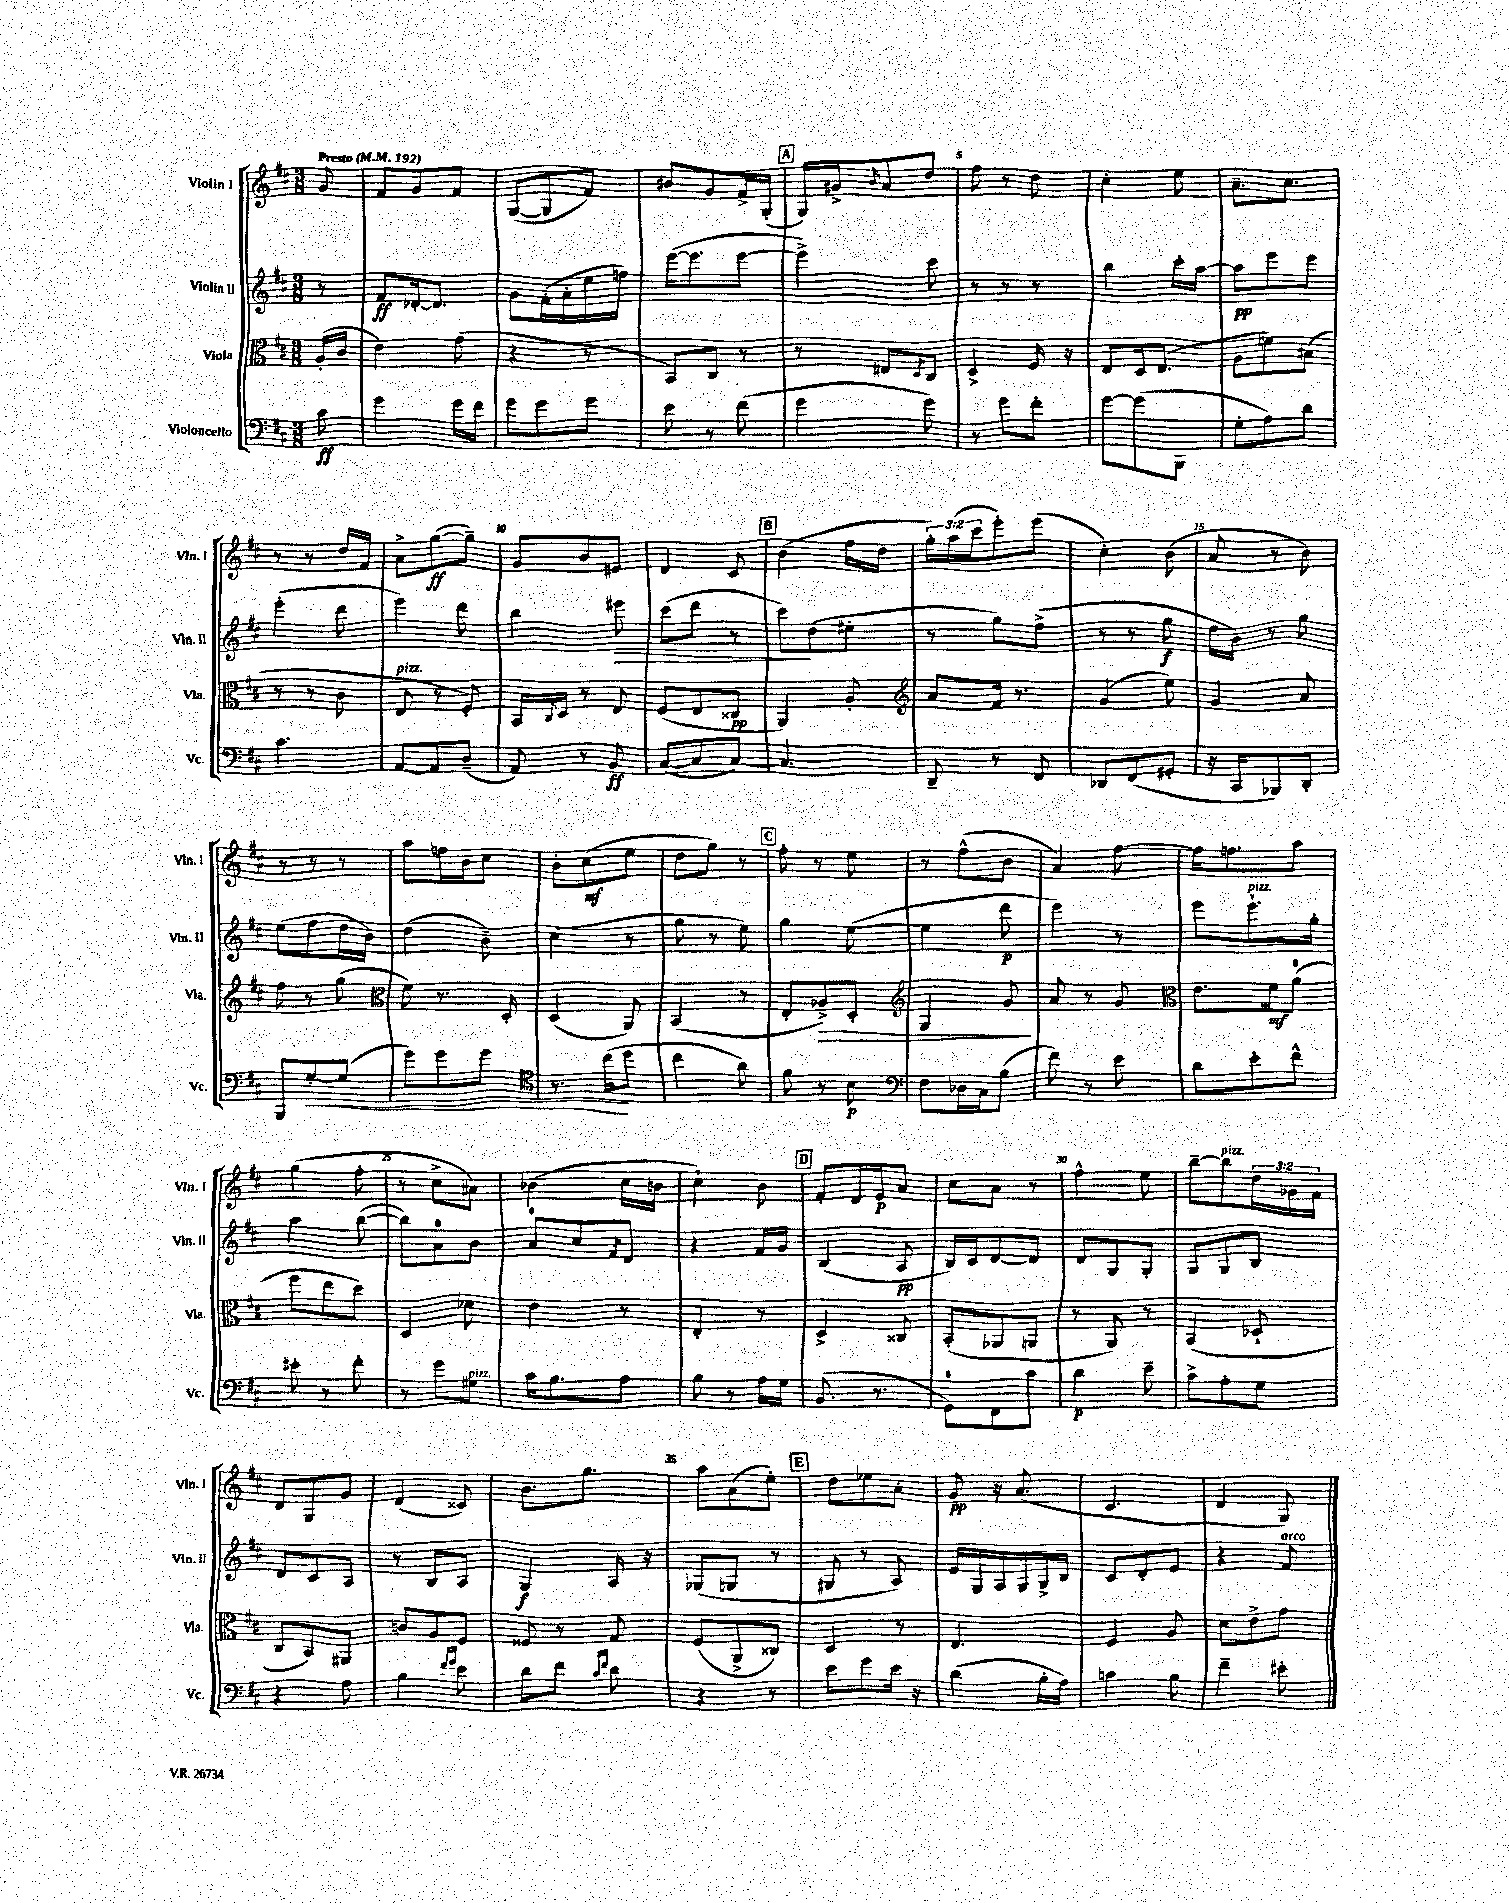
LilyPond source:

<<
\new StaffGroup <<
\new Staff = "s0" \with { instrumentName = "Violin I" shortInstrumentName = "Vln. I" } {
    \clef treble \key d \major \numericTimeSignature \time 3/8 \override Staff.TupletNumber.text = #tuplet-number::calc-fraction-text \partial 8 \tempo "Presto" 4 = 192
    g'8 |
    fis'8 g'8 fis'8 |
    g8~( g8 fis'8) |
    bis'8 g'8 fis'16-> g16-.( |
    \mark \markup { \box "A" } g16) gis'16-> \grace { b'16 } a'8 d''8 |
    fis''8 r8 d''8 |
    cis''4-. e''8 |
    a'8.-- cis''8. |
    r8 r8 d''16 fis'16 |
    a'8-> g''8~\ff( g''8--) |
    g'8 b'8 eis'8 |
    d'4 cis'8 |
    \mark \markup { \box "B" } b'4( fis''16 d''16 |
    \tuplet 3/2 { g''16-.) a''16( cis'''16 } e'''8-.) e'''8( |
    cis''4-.) b'8( |
    a'8 r8 b'8) |
    r8 r8 r8 |
    a''8 f''16 b'16 cis''8 |
    b'8-. cis''8\mf( e''8 |
    d''8 g''8) r8 |
    \mark \markup { \box "C" } fis''8-. r8 e''8 |
    r8 fis''8-^( b'8 |
    a'4) fis''8~ |
    fis''16 f''8. a''8 |
    g''4( fis''8-. |
    r8 cis''8-> ais'8) |
    bes'4( cis''16 b'16 |
    cis''4-!) b'8 |
    \mark \markup { \box "D" } fis'8-. d'16 e'16\p a'8 |
    cis''8 a'8 r8 |
    fis''4-^ e''8 |
    b''8~-- b''8^\markup { \italic "pizz." } \tuplet 3/2 { d''16 ges'16 fis'16 } |
    d'8 g8 g'8 |
    d'4( cisis'8) |
    b'8. g''8. |
    a''8 a'8( e''8-.) |
    \mark \markup { \box "E" } d''8 ees''8 a'8-. |
    g'8\pp r16 a'8.( |
    cis'4. |
    d'4 g8) \bar "|." |
}
\new Staff = "s1" \with { instrumentName = "Violin II" shortInstrumentName = "Vln. II" } {
    \clef treble \key d \major \numericTimeSignature \time 3/8 \partial 8
    r8 |
    fis'8\ff des'16~-. des'8. |
    g'8 fis'16-.( a'16-. e''16 f''16) |
    e'''16~( e'''8. e'''8~ |
    \mark \markup { \box "A" } e'''4->) cis'''8 |
    r8 r8 r8 |
    b''4 cis'''16-. a''16~ |
    a''8\pp e'''8 e'''8 |
    e'''4-.( d'''8 |
    e'''4) d'''8 |
    b''4 eis'''8\> |
    cis'''8( d'''8 r8 |
    \mark \markup { \box "B" } cis'''8\!) d''8( eis''8-. |
    r8 g''8) fis''8->( |
    r8 r8 g''8\f |
    fis''16 b'16) r8 g''8 |
    e''8( fis''8 d''16 b'16) |
    d''4( b'8--) |
    cis''4( r8 |
    g''8 r8 e''8) |
    \mark \markup { \box "C" } g''4 e''8~( |
    e''4 d'''8\p |
    e'''4) r8 |
    e'''8 e'''8.-!^\markup { \italic "pizz." } g''16-. |
    a''4 b''8~( |
    b''8) a'8-0 b'8 |
    a'8-0 cis''8 \acciaccatura { fis'8 } d'8 |
    r4 fis'16 g'16 |
    \mark \markup { \box "D" } b4( a8\pp |
    b16) cis'16 d'8~ d'8 |
    d'8 g8 g8-. |
    g8 g8 b8 |
    d'8 cis'8 a8 |
    r8 b8 a8 |
    g4\f a16 r16 |
    ges8( g8 r8 |
    \mark \markup { \box "E" } gis8 r8 a8) |
    e'16 g16 a16 g16 g16-> b16 |
    cis'8 d'8-. e'8 |
    r4 fis'8^\markup { \italic "arco" } \bar "|." |
}
\new Staff = "s2" \with { instrumentName = "Viola" shortInstrumentName = "Vla." } {
    \clef alto \key d \major \numericTimeSignature \time 3/8 \partial 8
    a16-.( cis'16 |
    e'4) g'8( |
    r4 r8 |
    b,8) cis8 r8 |
    \mark \markup { \box "A" } r8 eis8 \acciaccatura { d8 } cis8 |
    d4-> fis16 r16 |
    e8 d16 e8.( |
    a8 f'8) bis8( |
    r8 r8 cis'8 |
    e8^\markup { \italic "pizz." } r8 fis8-.) |
    b,16 \grace { cis16 } d16 r8 e8 |
    fis8( e8 cisis8\pp |
    \mark \markup { \box "B" } a,4) a8-. |
    \clef treble a'8 fis'16 r8. |
    g'4( e''8) |
    g'4 a'8 |
    fis''8 r8 g''8( |
    \clef alto fis'8) r8. d16-. |
    d4( a,8) |
    b,4( r8 |
    \mark \markup { \box "C" } e8-. aes8->\>) d8-. |
    \clef treble g4 g'8\! |
    a'8 r8 g'8 |
    \clef alto e'8. fis'16\mf a'8-0( |
    fis''8 e''8 d''8) |
    d4 des'8 |
    e'4 r8 |
    e4-. r8 |
    \mark \markup { \box "D" } d4-> cisis8 |
    b,8-.( aes,8 a,8 |
    r8 a,8) r8 |
    b,4( des8-! |
    cis8 b,8) ais,8 |
    c'8 a8 fis8 |
    fisis8 r8 g8 |
    fis8( a,8-> cisis8) |
    \mark \markup { \box "E" } d4 r8 |
    e4. |
    fis4 a8 |
    d'8 e'8-> g'8 \bar "|." |
}
\new Staff = "s3" \with { instrumentName = "Violoncello" shortInstrumentName = "Vc." } {
    \clef bass \key d \major \numericTimeSignature \time 3/8 \partial 8
    cis'8\ff |
    g'4 g'16 fis'16 |
    g'8 g'8 g'8 |
    e'8 r8 fis'8( |
    \mark \markup { \box "A" } g'4 g'8) |
    r8 g'8 fis'8-. |
    g'8~ g'8( b,,8 |
    g8-. a8) d'8 |
    cis'4. |
    a,8~ a,8 d8--( |
    a,8) r8 b,8\ff |
    cis8~( cis8 cis8~) |
    \mark \markup { \box "B" } cis4. |
    d,8-- r8 fis,8 |
    des,8 fis,8( gis,8-. |
    r16 cis,16 bes,,8) d,8-. |
    b,,8 g8~-.\< g8( |
    g'8) g'8 g'8 |
    \clef tenor r8. cis''16\!( d''8 |
    cis''4 a'8) |
    \mark \markup { \box "C" } fis'8 r8 b8\p |
    \clef bass fis8 des16 cis16 b8( |
    fis'8) r8 e'8 |
    d'8 e'8-. fis'8-^ |
    eis'8-. r8 fis'8-. |
    r8 g'8 gis8^\markup { \italic "pizz." } |
    cis'16 b8. a8 |
    b8 r8 a16 g16 |
    \mark \markup { \box "D" } b,8.( r8. |
    g,8-0) fis,8 cis'8 |
    d'4\p e'8-- |
    cis'8-> a8-. g8 |
    r4 a8 |
    b4 \grace { fis'16 g'16 } e'8 |
    d'8 fis'8 \grace { cis'16 fis'16 } d'8 |
    r4 r8 |
    \mark \markup { \box "E" } e'8 g'8 e'16 r16 |
    d'4( b16-. a16) |
    c'4 b8 |
    fis'4-- eis'8-. \bar "|." |
}
>>
>>
\layout { \context { \Score \override BarNumber.break-visibility = ##(#f #t #t) barNumberVisibility = #(every-nth-bar-number-visible 5) } }
